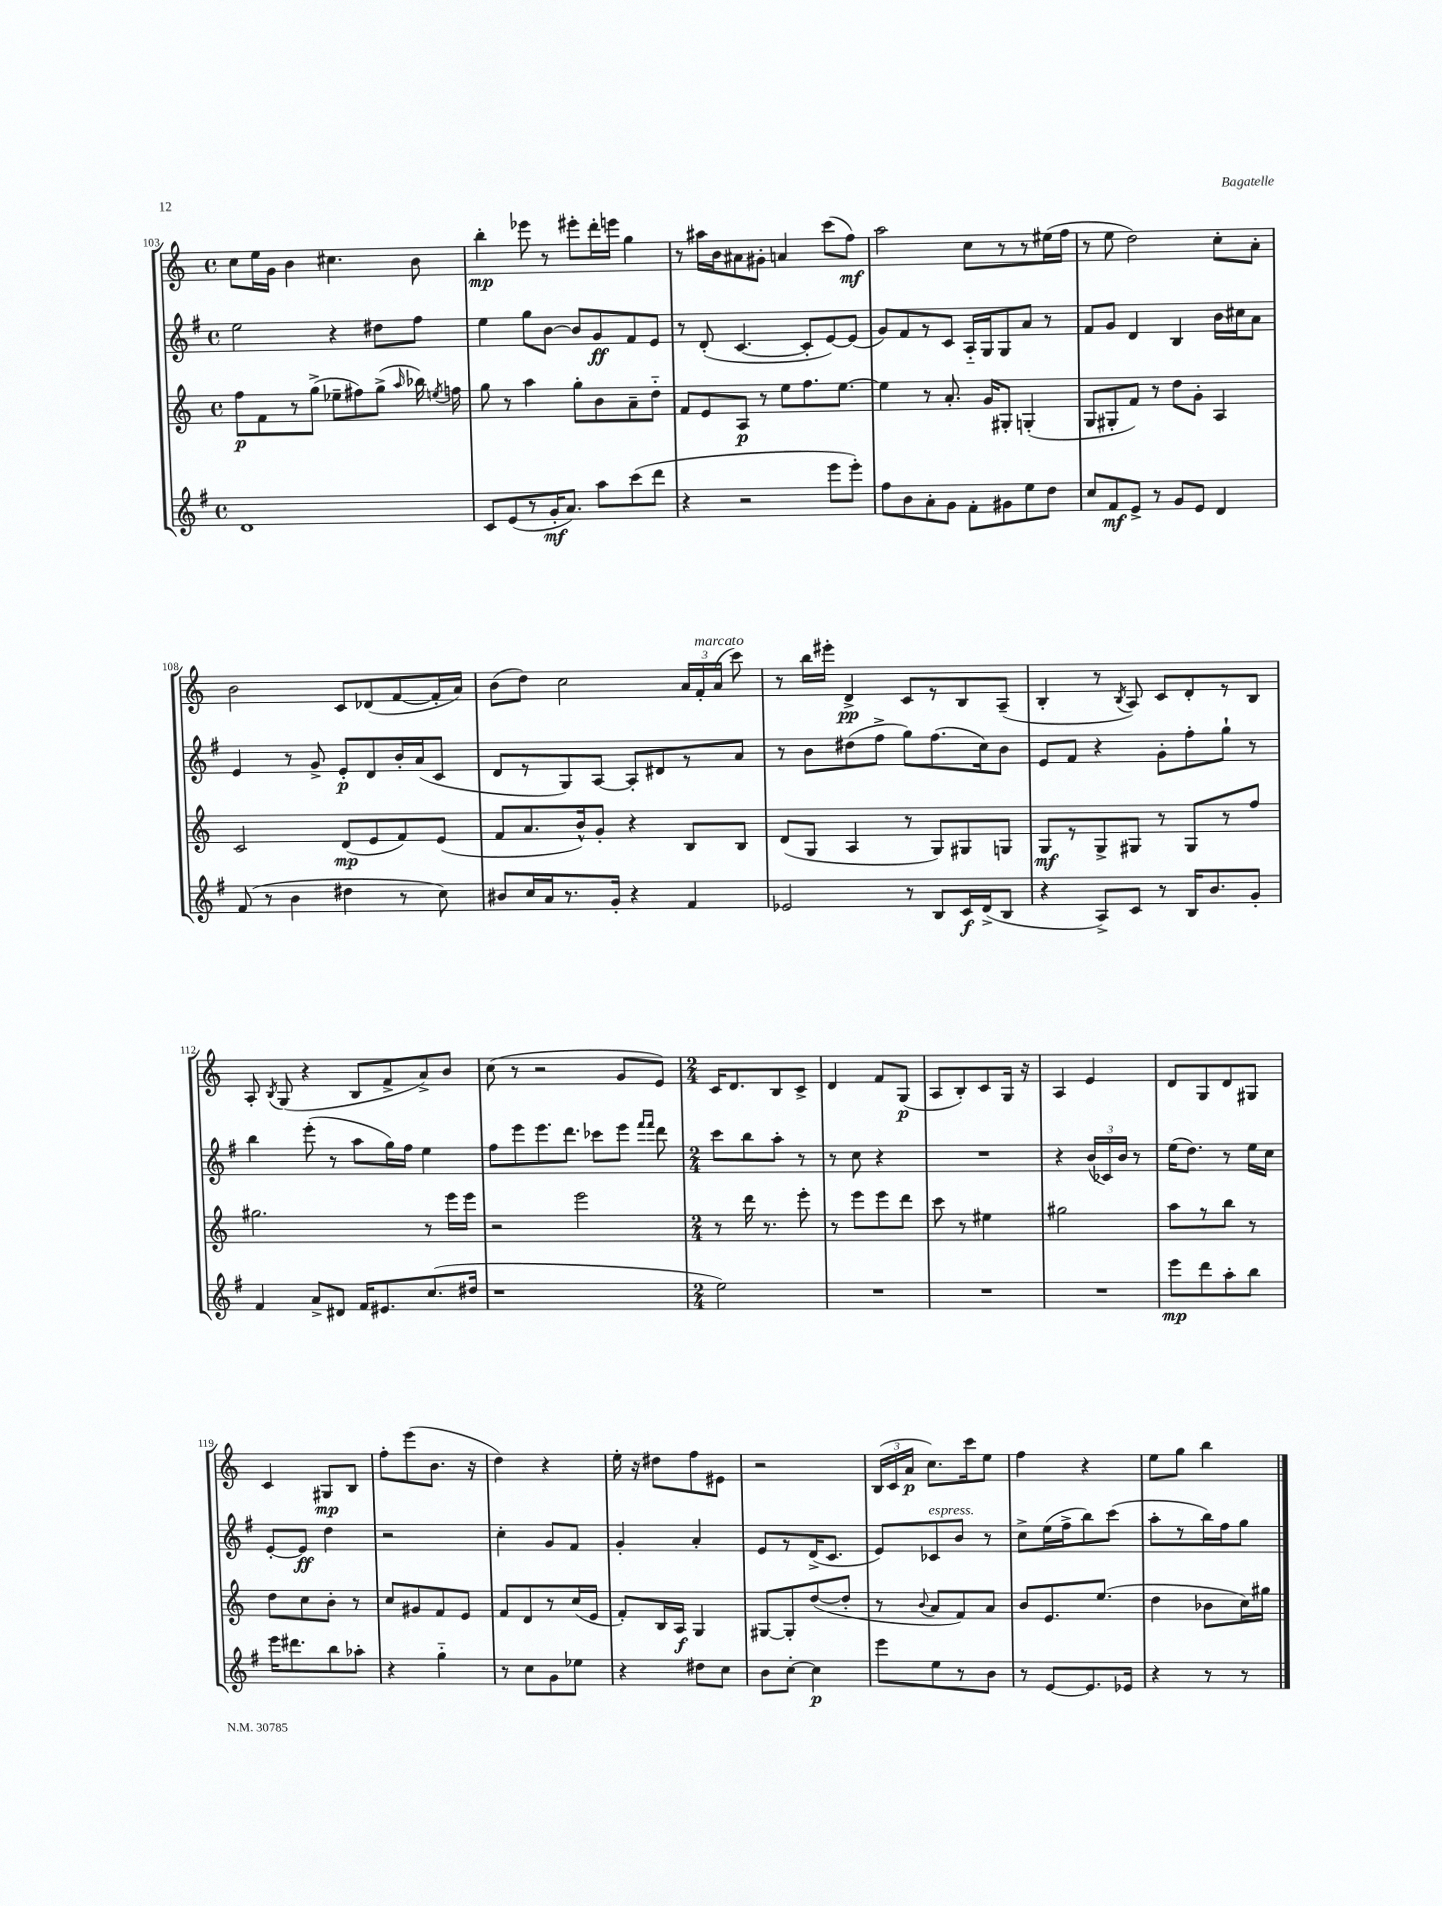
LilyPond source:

<<
\new StaffGroup <<
\new Staff = "s0" {
    \clef treble \key c \major \defaultTimeSignature \time 4/4
    \autoBeamOff c''8[ e''16 g'16] b'4 cis''4. b'8 |
    b''4-.\mp ees'''8 r8 eis'''8[-. d'''16-. e'''16] g''4 |
    r8 ais''16[ b'16 ais'8 gis'8]-. a'4 c'''8[( f''8]\mf) |
    a''2 c''8[ r8 r8 eis''16( f''16] |
    r8 e''8 d''2) c''8[-. a'8]-. |
    b'2 c'8[ des'8( f'8~ f'16-. a'16]) |
    b'8[( d''8]) c''2 \tuplet 3/2 { a'16[ f'16-.^\markup { \italic "marcato" } a'16]( } c'''8) |
    r8 b''16[ eis'''16]-. d'4->\pp c'8[ r8 b8 a8]--( |
    b4-. r8 \acciaccatura { b8 } a8) c'8[ d'8-. r8 b8] |
    a8-. \acciaccatura { b8 } g8( r4 b8[ f'8-> a'8->) b'8] |
    c''8( r8 r2 g'8[ e'8]) |
    \numericTimeSignature \time 2/4 c'16[ d'8. b8 c'8]-> |
    d'4 f'8[ g8]\p( |
    a8[ b8-.) c'8 g16] r16 |
    a4 e'4 |
    d'8[ g8 d'8 gis8] |
    c'4 gis8[\mp b8] |
    f''8[-. e'''8( b'8.] r16 |
    d''4) r4 |
    e''16-. r16 dis''8[ f''8 eis'8] |
    r2 |
    \tuplet 3/2 { b16[( c'16 a'16]\p } c''8.[) c'''16 e''8] |
    f''4 r4 |
    e''8[ g''8] b''4 \bar "|." |
}
\new Staff = "s1" {
    \clef treble \key g \major \defaultTimeSignature \time 4/4
    \autoBeamOff e''2 r4 dis''8[ fis''8] |
    e''4 g''8[ b'8]~ b'8[ g'8\ff fis'8 e'8] |
    r8 d'8-.( c'4.~ c'8[-. e'8~) e'8]( |
    g'8[) fis'8 r8 c'8] a16[-_ g16 g8 a'8] r8 |
    fis'8[ g'8] d'4 b4 b'16[ cis''16 a'8] |
    e'4 r8 g'8-> e'8[-.\p d'8 b'16-. a'16( c'8] |
    d'8[ r8 g8) a8]~ a8[-. dis'8 r8 a'8] |
    r8 b'8[ dis''8( fis''8]-> g''8[) fis''8.( c''16) b'8] |
    e'8[ fis'8] r4 g'8[-. fis''8-. g''8]-! r8 |
    b''4 e'''8-.( r8 a''8[ g''16) fis''16] e''4 |
    fis''8[ e'''8 e'''8. d'''8.] ces'''8[ e'''8] \grace { fis'''16[ fis'''16] } d'''8 |
    \numericTimeSignature \time 2/4 c'''8[ b''8 a''8]-. r8 |
    r8 c''8 r4 |
    R2 |
    r4 \tuplet 3/2 { b'16[( ces'16) b'16] } r8 |
    e''16[( d''8.]) r8 e''16[ c''16] |
    e'8[~-. e'8]\ff d''4 |
    r2 |
    c''4-. g'8[ fis'8] |
    g'4-. a'4-. |
    e'8[ r8 d'16->( c'8.] |
    e'8[) ces'8^\markup { \italic "espress." } b'8] r8 |
    c''8[-> e''16( fis''16-> b''8) c'''8]( |
    a''8[-. r8 b''16) fis''16 g''8] \bar "|." |
}
\new Staff = "s2" {
    \clef treble \key c \major \defaultTimeSignature \time 4/4
    \autoBeamOff f''8[\p f'8 r8 g''8]->( ees''8[-- fis''8) g''8]->( \grace { a''16 } bes''16) \acciaccatura { e''8 } f''16 |
    g''8 r8 a''4 g''8[-. b'8 a'8-- d''8]-_ |
    f'8[ e'8 a8]\p r8 e''8[ f''8. e''8.]~ |
    e''4 r8 a'8.-. g'16[ gis8]-. g4-.( |
    g8[ gis8-. f'8]) r8 d''8[ g'8]-. a4 |
    c'2 d'8[\mp( e'8 f'8) e'8]( |
    f'8[ a'8. b'16-^) g'8]-. r4 b8[ b8] |
    d'8[( g8] a4 r8 g8[) gis8 g8] |
    g8[\mf r8 g8-> gis8] r8 gis8[ r8 f''8] |
    gis''2. r8 e'''16[ e'''16] |
    r2 e'''2 |
    \numericTimeSignature \time 2/4 r8 d'''16 r8. e'''8-. |
    r8 e'''8[ e'''8 d'''8] |
    c'''8 r8 eis''4 |
    gis''2 |
    a''8[ r8 b''8] r8 |
    d''8[ c''8 b'8]-. r8 |
    c''8[ gis'8 f'8 e'8] |
    f'8[ d'8 r8 c''16( e'16] |
    f'8[-.) b16 a16]\f g4 |
    gis8[~ gis8-. d''8~( d''8]-. |
    r8 \appoggiatura { b'8 } a'8[ f'8) a'8] |
    b'8[ e'8. e''8.]( |
    d''4 bes'8[ c''16) gis''16] \bar "|." |
}
\new Staff = "s3" {
    \clef treble \key g \major \defaultTimeSignature \time 4/4
    \autoBeamOff d'1 |
    c'8[ e'8( r8 g'16-.\mf a'8.]) a''8[ c'''8( d'''8] |
    r4 r2 e'''8[ e'''8]-.) |
    fis''8[ b'8 a'8-. g'8] fis'8[-. gis'8 e''8 d''8] |
    c''8[ fis'8\mf e'8]-> r8 g'8[ e'8] d'4 |
    fis'8( r8 b'4 dis''4 r8 c''8) |
    bis'8[ c''16 a'16 r8. g'16]-. r4 fis'4 |
    ees'2 r8 b8[ c'16\f d'16->( b8] |
    r4 a8[->) c'8] r8 b16[ b'8. g'8]-. |
    fis'4 a'8[-> dis'8] fis'16[ eis'8. c''8.( dis''16] |
    r1 |
    \numericTimeSignature \time 2/4 e''2) |
    R2 |
    R2 |
    R2 |
    e'''8[\mp d'''8 a''8-. b''8] |
    e'''16[ dis'''8. b''8 aes''8]-. |
    r4 g''4-_ |
    r8 c''8[ g'8 ees''8] |
    r4 dis''8[ c''8] |
    b'8[ c''8]~-. c''4\p |
    e'''8[ e''8 r8 b'8] |
    r8 e'8[~ e'8. ees'16] |
    r4 r8 r8 \bar "|." |
}
>>
>>
\layout { \context { \Score currentBarNumber = #103 } }
